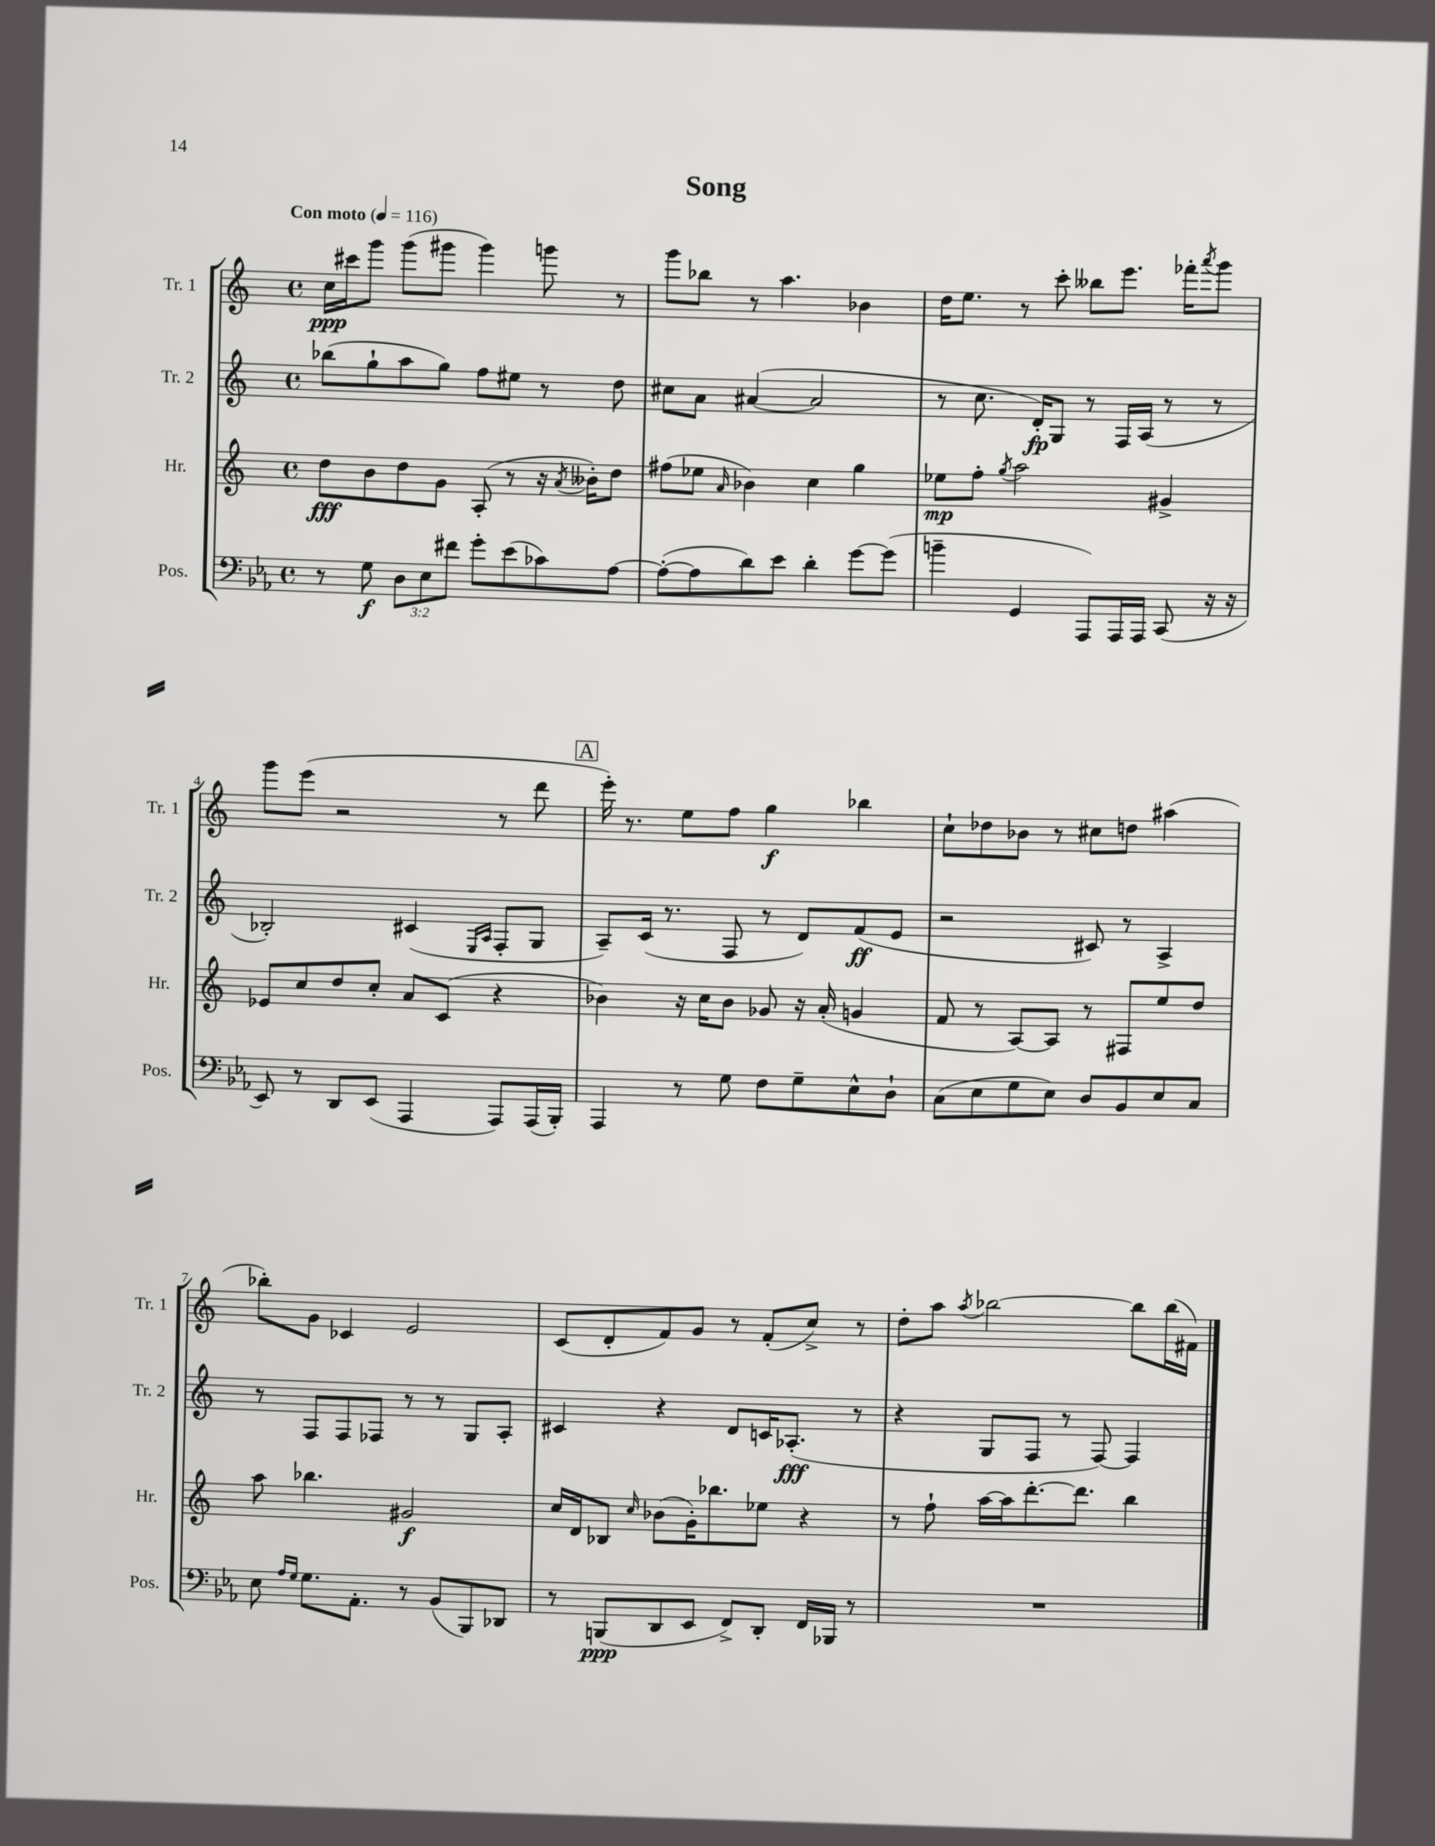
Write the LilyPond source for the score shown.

\header { title = "Song" }
<<
\new StaffGroup <<
\new Staff = "s0" \with { instrumentName = "Tr. 1" shortInstrumentName = "Tr. 1" } {
    \clef treble \key c \major \defaultTimeSignature \time 4/4 \tempo "Con moto" 4 = 116
    c''16\ppp cis'''16 g'''8 g'''8( gis'''8 gis'''4) g'''8 r8 |
    g'''8 bes''8 r8 a''4. bes'4 |
    d''16 e''8. r8 c'''8-. beses''8 e'''8. fes'''16-. \acciaccatura { a'''8 } g'''8 |
    g'''8 e'''8( r2 r8 d'''8 |
    \mark \markup { \box "A" } e'''16-.) r8. e''8 f''8 g''4\f bes''4 |
    c''8-! des''8 bes'8 r8 cis''8 d''8 ais''4( |
    bes''8-.) g'8 ces'4 e'2 |
    c'8( d'8-. f'8) g'8 r8 f'8-.( c''8->) r8 |
    d''8-. a''8 \acciaccatura { a''8 } bes''2~ bes''8 bes''16( fis'16) \bar "|." |
}
\new Staff = "s1" \with { instrumentName = "Tr. 2" shortInstrumentName = "Tr. 2" } {
    \clef treble \key c \major \defaultTimeSignature \time 4/4
    bes''8( g''8-! a''8 g''8) f''8 eis''8 r8 d''8 |
    cis''8 a'8 ais'4~( ais'2 |
    r8 c''8. d'16-.\fp) g8 r8 f16 a16( r8 r8 |
    bes2-.) cis'4( \grace { e16 a16 } f8-. g8 |
    \mark \markup { \box "A" } a8--) c'16( r8. f8 r8 d'8) f'8\ff( e'8 |
    r2 cis'8) r8 a4-> |
    r8 f8 f8 fes8 r8 r8 g8 a8-. |
    cis'4 r4 d'8 c'16 aes8.-.\fff( r8 |
    r4 g8 f8 r8 f8~) f4 \bar "|." |
}
\new Staff = "s2" \with { instrumentName = "Hr." shortInstrumentName = "Hr." } {
    \clef treble \key c \major \defaultTimeSignature \time 4/4
    d''8\fff b'8 d''8 g'8 a8-.( r8 r16 \acciaccatura { a'8 } beses'16-.) d''8 |
    fis''8( ees''8 \grace { a'16 } bes'4) c''4 g''4 |
    ees''8\mp f''8-. \acciaccatura { g''8 } a''2 gis'4-> |
    ees'8 c''8 d''8 c''8-. a'8 c'8( r4 |
    \mark \markup { \box "A" } bes'4) r16 c''16 bes'8 ges'8 r16 a'16-.( g'4 |
    f'8 r8 a8~) a8 r8 fis8 e''8 d''8 |
    a''8 bes''4. gis'2\f |
    c''16 d'16 bes8 \grace { c''16 } bes'8( g'16-.) bes''8. ees''8 r4 |
    r8 f''8-! a''16~ a''16 d'''8.~-. d'''8. b''4 \bar "|." |
}
\new Staff = "s3" \with { instrumentName = "Pos." shortInstrumentName = "Pos." } {
    \clef bass \key ees \major \defaultTimeSignature \time 4/4 \override Staff.TupletNumber.text = #tuplet-number::calc-fraction-text
    r8 g8\f \tuplet 3/2 { d8 ees8 fis'8 } g'8-. ees'8( ces'8) aes8~ |
    aes8~-.( aes8 d'8) ees'8 d'4-. g'8~ g'8( |
    b'4-- g,4 aes,,8) aes,,16 aes,,16 c,8( r16 r16 |
    ees,8) r8 d,8 ees,8( aes,,4 aes,,8) aes,,16( bes,,16-.) |
    \mark \markup { \box "A" } aes,,4 r8 g8 f8 g8-- ees8-^ d8-! |
    c8( ees8 g8 ees8) d8 bes,8 ees8 c8 |
    ees8 \grace { aes16 g16 } g8. aes,8.-. r8 bes,8( bes,,8) des,8 |
    r8 b,,8\ppp( d,8 ees,8 f,8->) d,8-. f,16 bes,,16 r8 |
    R1 \bar "|." |
}
>>
>>
